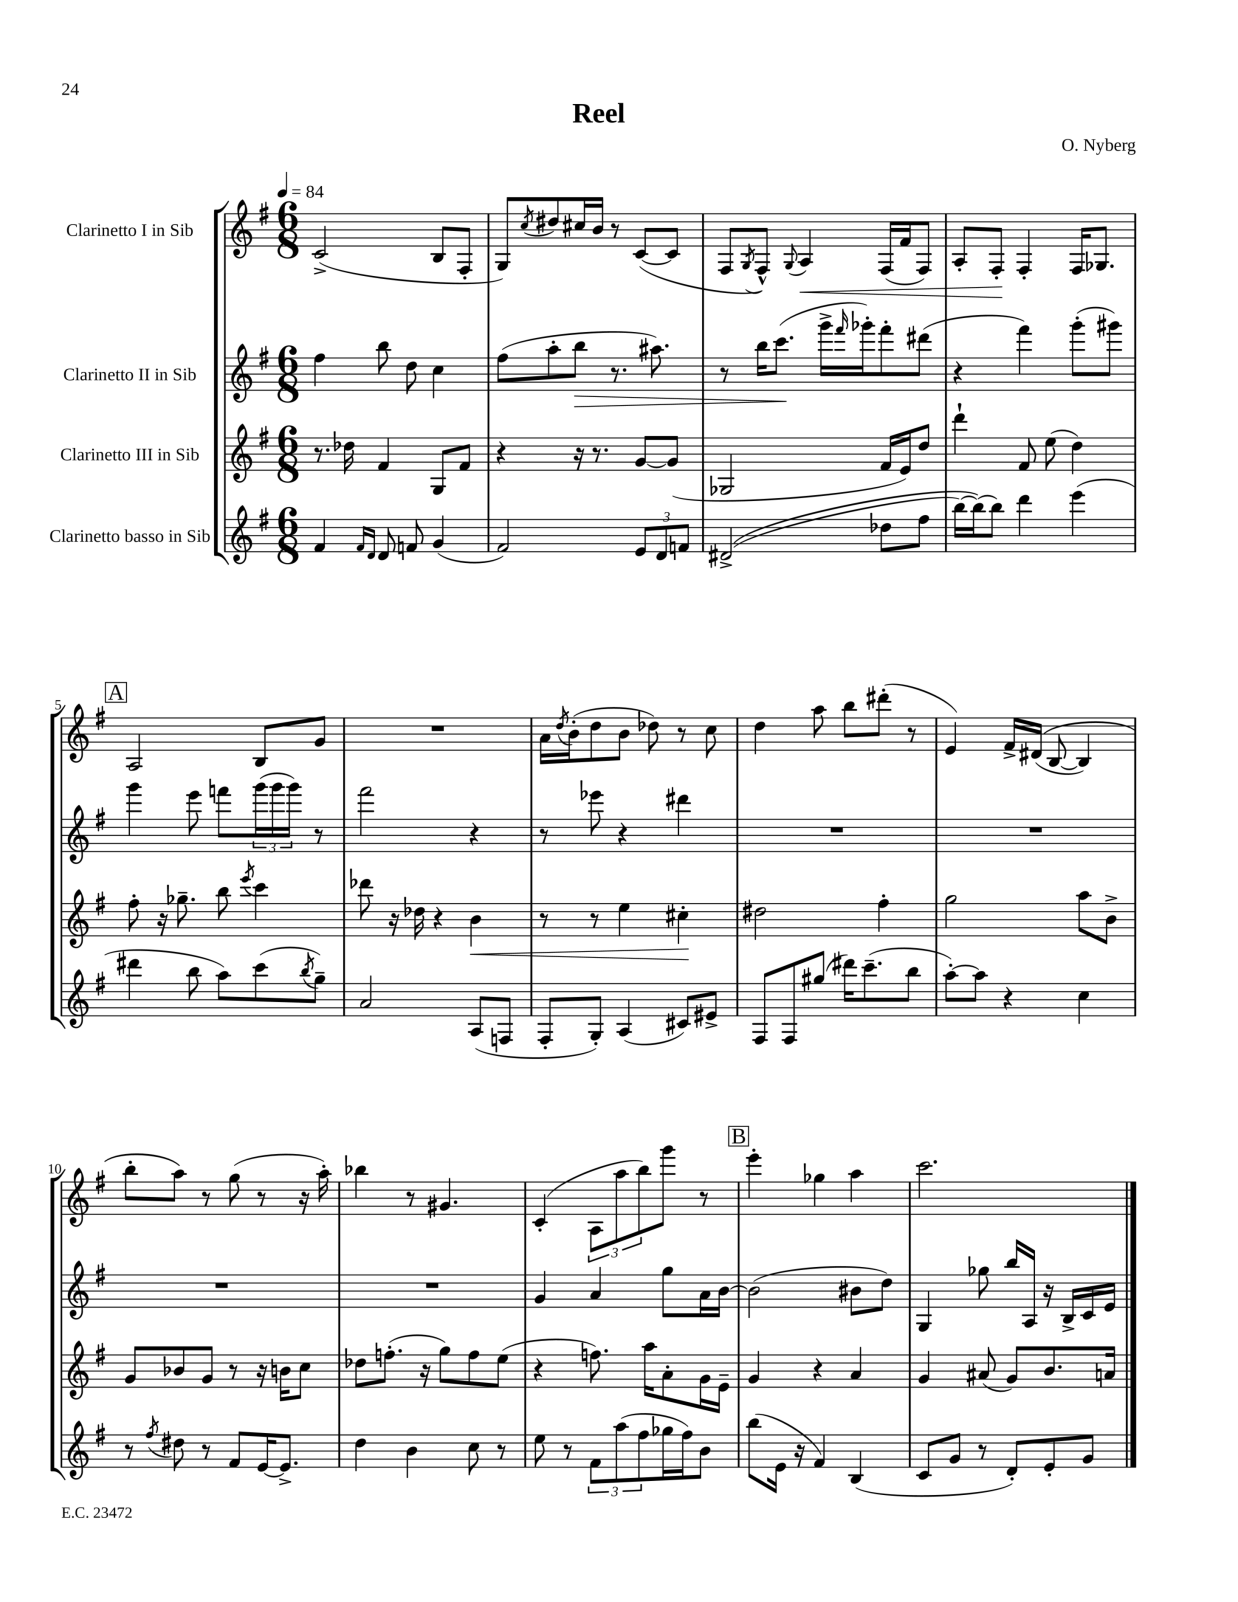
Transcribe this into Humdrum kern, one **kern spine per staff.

**kern	**kern	**dynam	**kern	**dynam	**kern	**dynam
*part4	*part3	*part3	*part2	*part2	*part1	*part1
*staff4	*staff3	*staff3	*staff2	*staff2	*staff1	*staff1
*I"Clarinetto basso in Sib	*I"Clarinetto III in Sib	*	*I"Clarinetto II in Sib	*	*I"Clarinetto I in Sib	*
*clefG2	*clefG2	*	*clefG2	*	*clefG2	*
*k[f#]	*k[f#]	*	*k[f#]	*	*k[f#]	*
*M6/8	*M6/8	*	*M6/8	*	*M6/8	*
*MM84	*MM84	*	*MM84	*	*MM84	*
=1	=1	=1	=1	=1	=1	=1
4f#/	8.r	.	4ff#\	.	(2c^/	.
.	16dd-X\	.	.	.	.	.
16qqf#/LL	.	.	.	.	.	.
16qqd/JJ	.	.	.	.	.	.
8d/	4f#/	.	8bb\	.	.	.
8fn/	.	.	8dd\	.	.	.
(4g/	8G/L	.	4cc\	.	8B/L	.
.	8f#/J	.	.	.	8F#'/J	.
=2	=2	=2	=2	=2	=2	=2
2f#/)	4r	.	(8ff#\L	.	8G/L)	.
.	.	.	.	.	8qcc/	.
.	.	.	8aa'\	.	8dd#X/	.
!	!	!	!	!LO:HP:b	!	!
.	16r	.	8bb\J	>	16cc#X/L	.
.	8.r	.	.	.	16b/JJ	.
.	.	.	8.r	.	8r	.
12e/L	[8g/L	.	.	.	([8c/L	.
.	.	.	8.aa#X\)	.	.	.
12d/	.	.	.	.	.	.
.	(8g/J]	.	.	.	8c/J]	.
12fn/J	.	.	.	.	.	.
=3	=3	=3	=3	=3	=3	=3
((2d#X^/	2G-X/	.	8r	.	8F#/L	.
.	.	.	.	.	8qG/	.
.	.	.	16bb\KL	.	8F#^^/J)	.
.	.	.	(8.ccc\J	.	.	.
.	.	.	.	.	8qqG/	.
!	!	!	!	!	!	!LO:HP:b
.	.	.	.	.	4A/	<
.	.	.	16ggg^\LL	]	.	.
.	.	.	16qqfff#/	.	.	.
.	.	.	16ggg-X'\J)	.	.	.
8dd-X\L	16f#/LL	.	8fff#'\	.	(16F#/LL	.
.	16e/J)	.	.	.	16f#/J	.
8ff#\J	8dd/J	.	(8ddd#X\J	.	8F#/J)	.
=4	=4	=4	=4	=4	=4	=4
[16bb\LL)	4ddd`\	.	4r	.	8A'/L	.
(16bb\J])	.	.	.	.	.	.
8bb\J)	.	.	.	.	8F#'/J	.
4ddd\	8f#/	.	4fff#\)	.	4F#'/	[
.	(8ee\	.	.	.	.	.
(4eee\	4dd\)	.	(8ggg'\L	.	16F#/KL	.
.	.	.	.	.	8.G-X/J	.
.	.	.	8ggg#X\J)	.	.	.
!!LO:LB:g=z
!!LO:REH:place=s1:t=A
=5	=5	=5	=5	=5	=5	=5
4ddd#X\	8ff#'\	.	4ggg\	.	2A/	.
.	16r	.	.	.	.	.
.	8.gg-X~\	.	.	.	.	.
8bb\	.	.	8eee\	.	.	.
8aa\L)	8bb\	.	8fffn\L	.	.	.
.	8qeee/	.	.	.	.	.
(8ccc\	4ccc\	.	(24ggg\L	.	8B/L	.
.	.	.	24ggg\	.	.	.
.	.	.	24ggg\JJ)	.	.	.
8qbb/	.	.	.	.	.	.
8gg~\J)	.	.	8r	.	8g/J	.
=6	=6	=6	=6	=6	=6	=6
2a/	8ddd-X\	.	2fff#\	.	2.r	.
.	16r	.	.	.	.	.
.	16dd-X\	.	.	.	.	.
.	4r	.	.	.	.	.
!	!	!LO:HP:b	!	!	!	!
(8A/L	4b\	<	4r	.	.	.
8Fn/J	.	.	.	.	.	.
=7	=7	=7	=7	=7	=7	=7
8F#'/L	8r	.	8r	.	16a\LL	.
.	.	.	.	.	8qdd/	.
.	.	.	.	.	(16b'\J	.
8G'/J)	8r	.	8eee-X\	.	8dd\	.
(4A/	4ee\	.	4r	.	8b\J	.
.	.	.	.	.	8dd-X\)	.
8c#X/L)	4cc#X'\	.	4ddd#X\	.	8r	.
8e#X^/J	.	.	.	.	8cc\	.
.	.	[	.	.	.	.
=8	=8	=8	=8	=8	=8	=8
8F#/L	2dd#X\	.	2.r	.	4dd\	.
8F#/	.	.	.	.	.	.
(8gg#X/J	.	.	.	.	8aa\	.
16ddd#X\KL)	.	.	.	.	8bb\L	.
(8.ccc~\	.	.	.	.	.	.
.	4ff#'\	.	.	.	(8ddd#X'\J	.
8bb\J	.	.	.	.	8r	.
=9	=9	=9	=9	=9	=9	=9
[8aa'\L)	2gg\	.	2.r	.	4e/)	.
8aa\J]	.	.	.	.	.	.
4r	.	.	.	.	16f#^/LL	.
.	.	.	.	.	((16d#X/JJ	.
.	.	.	.	.	[8B/	.
4cc\	8aa\L	.	.	.	4B/])	.
.	8b^\J	.	.	.	.	.
!!LO:LB:g=z
=10	=10	=10	=10	=10	=10	=10
8r	8g/L	.	2.r	.	8bb'\L	.
8qff#/	.	.	.	.	.	.
8dd#X\	8b-X/	.	.	.	8aa\J)	.
8r	8g/J	.	.	.	8r	.
8f#/L	8r	.	.	.	(8gg\	.
[16e/K	16r	.	.	.	8r	.
8.e^/J]	16bn\KL	.	.	.	.	.
.	8cc\J	.	.	.	16r	.
.	.	.	.	.	16aa'\)	.
=11	=11	=11	=11	=11	=11	=11
4dd\	8dd-X\L	.	2.r	.	4bb-X\	.
.	(8.ffn'\J	.	.	.	.	.
4b\	.	.	.	.	8r	.
.	16r	.	.	.	.	.
.	8gg\L)	.	.	.	4.g#X/	.
8cc\	8ff\	.	.	.	.	.
8r	(8ee\J	.	.	.	.	.
=12	=12	=12	=12	=12	=12	=12
8ee\	4r	.	4g/	.	(4c'/	.
8r	.	.	.	.	.	.
12f#\L	8.ffn\)	.	4a/	.	12A\L	.
(12aa\	.	.	.	.	12aa\	.
12ff#\	.	.	.	.	12bb\)	.
.	16aa\KL	.	.	.	.	.
16gg-X\L	8a'\	.	8gg\L	.	8ggg\J	.
16ff#\J)	.	.	.	.	.	.
8b\J	16g\L	.	16a\L	.	8r	.
.	16e~\JJ	.	[16b\JJ	.	.	.
!!LO:REH:place=s1:t=B
=13	=13	=13	=13	=13	=13	=13
(8bb\L	4g/	.	(2b\]	.	4eee'\	.
16e\Jk	.	.	.	.	.	.
16r	.	.	.	.	.	.
4f#/)	4r	.	.	.	4gg-X\	.
(4B/	4a/	.	8b#X\L	.	4aa\	.
.	.	.	8dd\J)	.	.	.
=14	=14	=14	=14	=14	=14	=14
8c/L	4g/	.	4G/	.	2.ccc\	.
8g/J	.	.	.	.	.	.
8r	(8a#X/	.	8gg-X\	.	.	.
8d'/L)	8g/L)	.	16bb/LL	.	.	.
.	.	.	16A/JJ	.	.	.
8e'/	8.b/	.	16r	.	.	.
.	.	.	16B^/LL	.	.	.
8g/J	.	.	16c/	.	.	.
.	16an/Jk	.	16e/JJ	.	.	.
==	==	==	==	==	==	==
*-	*-	*-	*-	*-	*-	*-
